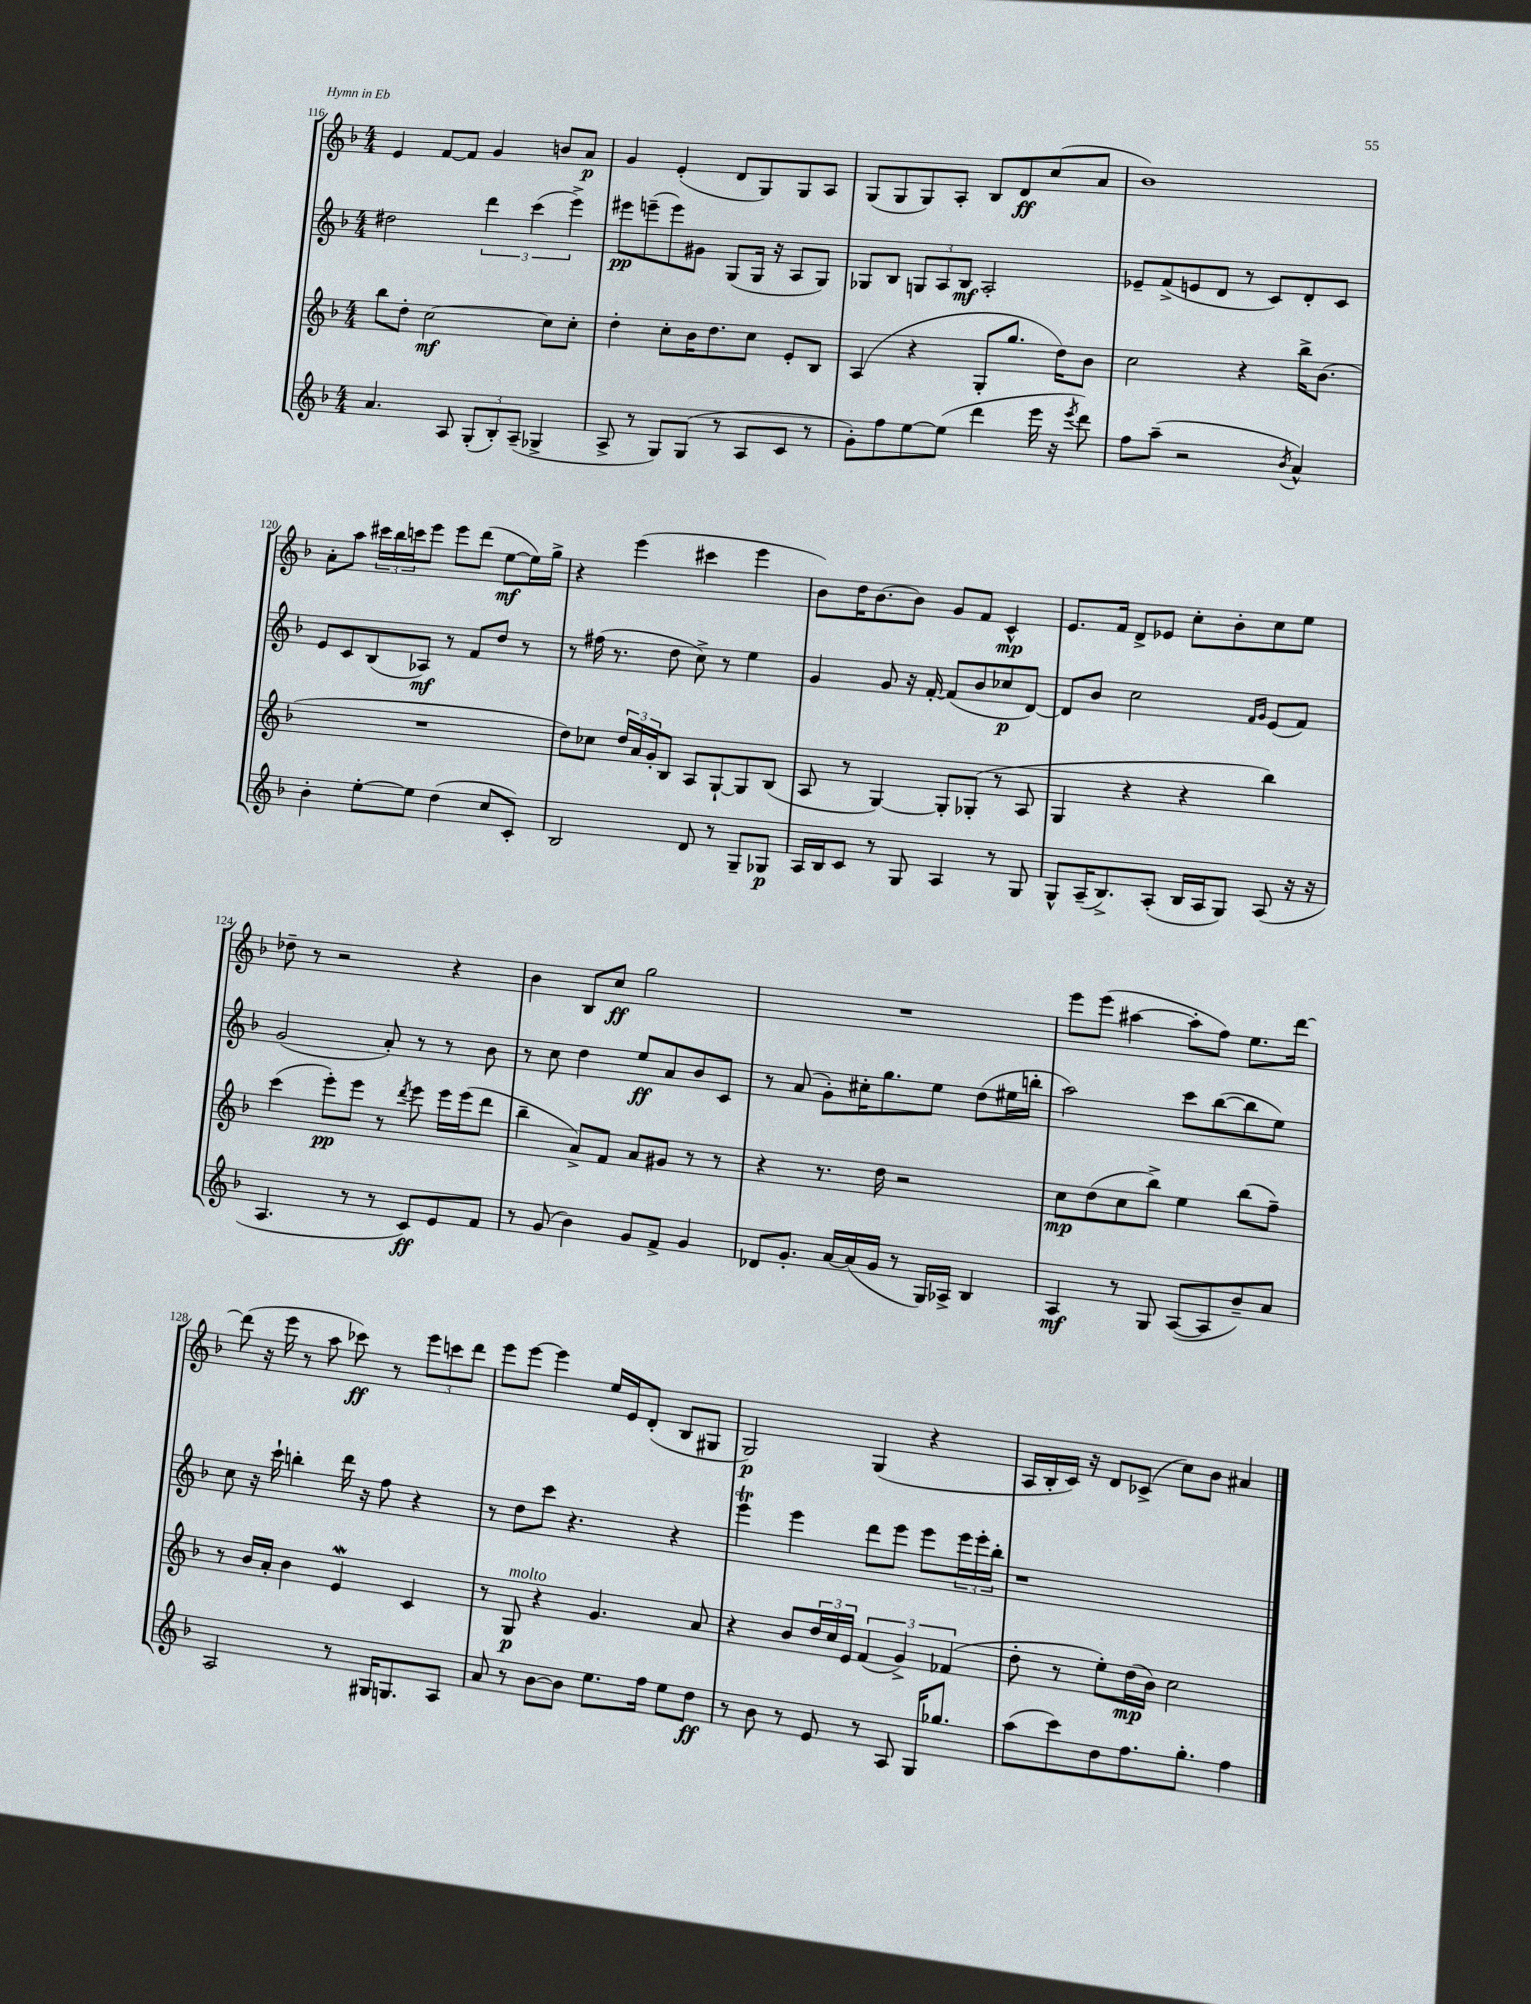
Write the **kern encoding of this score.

**kern	**dynam	**kern	**dynam	**kern	**dynam	**kern	**dynam
*part4	*part4	*part3	*part3	*part2	*part2	*part1	*part1
*staff4	*staff4	*staff3	*staff3	*staff2	*staff2	*staff1	*staff1
*clefG2	*	*clefG2	*	*clefG2	*	*clefG2	*
*k[b-]	*	*k[b-]	*	*k[b-]	*	*k[b-]	*
*M4/4	*	*M4/4	*	*M4/4	*	*M4/4	*
=116	=116	=116	=116	=116	=116	=116	=116
4.a/	.	8bb-\L	.	2dd#X\	.	4e/	.
.	.	8dd'\J	.	.	.	.	.
.	.	[2cc\	mf	.	.	[8f/L	.
8A/	.	.	.	.	.	8f/J]	.
(12G'/L	.	.	.	6ddd\	.	4g/	.
12B-'/)	.	.	.	.	.	.	.
(12A~/J	.	.	.	(6ccc\	.	.	.
4G-X^/	.	8cc\L]	.	.	.	8bn/L	.
.	.	.	.	6eee^\)	.	.	.
.	.	8cc'\J	.	.	.	8a/J	p
=117	=117	=117	=117	=117	=117	=117	=117
8A^/	.	4dd'\	.	8eee#X\L	pp	4g/	.
8r	.	.	.	(8eeen~\	.	.	.
8G/L)	.	8cc'\L	.	8eee\)	.	(4e'/	.
(8G/J	.	16b-\K	.	8g#X\J	.	.	.
.	.	8.dd\	.	.	.	.	.
8r	.	.	.	(8G/L	.	8d/L	.
8A/L	.	8cc\J	.	16G/Jk	.	8G/)	.
.	.	.	.	16r	.	.	.
8c/J	.	8e'/L	.	8A/L	.	8G/	.
8r	.	8B-/J	.	8G/J)	.	8A/J	.
=118	=118	=118	=118	=118	=118	=118	=118
8g'\L)	.	(4A/	.	8G-X/L	.	(8G/L	.
8ff\	.	.	.	8B-/J	.	8G/	.
[8ee\	.	4r	.	12Gn/L	.	8G/)	.
.	.	.	.	12A/	.	.	.
(8ee\J]	.	.	.	.	.	8A'/J	.
.	.	.	.	12B-/J	mf	.	.
4ddd\	.	8G'/L	.	2A'/	.	8B-/L	.
.	.	8.gg/J	.	.	.	8d/	ff
16eee\	.	.	.	.	.	(8cc/	.
16r	.	16dd\KL)	.	.	.	.	.
8qeee/	.	.	.	.	.	.	.
8ddd\)	.	8b-\J	.	.	.	8a/J	.
=119	=119	=119	=119	=119	=119	=119	=119
8ff\L	.	2cc\	.	8e-X~/L	.	1b-)	.
(8aa~\J	.	.	.	(8f^/	.	.	.
2r	.	.	.	8en/	.	.	.
.	.	.	.	8d/J	.	.	.
.	.	4r	.	8r	.	.	.
.	.	.	.	8c/L)	.	.	.
8qb-/	.	.	.	.	.	.	.
4a^^/)	.	16bb-^\KL	.	8d'/	.	.	.
.	.	(8.b-\J	.	.	.	.	.
.	.	.	.	8c/J	.	.	.
!!LO:LB:g=z
=120	=120	=120	=120	=120	=120	=120	=120
4b-'\	.	1r	.	8e/L	.	8a'\L	.
.	.	.	.	8c/	.	8aa\J	.
[8ee'\L	.	.	.	(8B-/	.	24ccc#X\LL	.
.	.	.	.	.	.	24bb-\	.
.	.	.	.	.	.	24cccn\J	.
8ee\J]	.	.	.	8A-X/J)	mf	8eee\J	.
(4dd\	.	.	.	8r	.	8eee\L	.
.	.	.	.	8f/L	.	(8ddd\J	.
8cc/L	.	.	.	8dd/J	.	[8ee\L	mf
8c'/J)	.	.	.	8r	.	16ee\L])	.
.	.	.	.	.	.	16gg^\JJ	.
=121	=121	=121	=121	=121	=121	=121	=121
2B-/	.	8dd\L)	.	8r	.	4r	.
.	.	8cc-X\J	.	(16ff#X\	.	.	.
.	.	.	.	8.r	.	.	.
.	.	24dd/LL	.	.	.	(4eee\	.
.	.	24a/	.	.	.	.	.
.	.	24g'/J	.	.	.	.	.
.	.	8B-/J	.	8dd\	.	.	.
8d/	.	8A/L	.	8cc^\)	.	4ccc#X\	.
8r	.	[8G`/	.	8r	.	.	.
8G~/L	.	8G/]	.	4ee\	.	4eee\	.
8G-X/J	p	(8B-/J	.	.	.	.	.
=122	=122	=122	=122	=122	=122	=122	=122
16A/LL	.	8A/	.	4g/	.	8b-\L)	.
16B-/J	.	.	.	.	.	.	.
8c/J	.	8r	.	.	.	16dd\K	.
.	.	.	.	.	.	[8.b-\	.
8r	.	[4G/)	.	8g/	.	.	.
8G/	.	.	.	16r	.	8b-\J]	.
.	.	.	.	[16f'/	.	.	.
4A/	.	8G'/L]	.	(8f/L]	.	8g/L	.
.	.	(8G-X'/J	.	8b-/	.	8f/J	.
8r	.	8r	.	8cc-X/	p	4c^^/	mp
8G/	.	8A/	.	[8d/J)	.	.	.
=123	=123	=123	=123	=123	=123	=123	=123
8G^^/L	.	4G/	.	8d/L]	.	8.e/L	.
(16A~/K	.	.	.	8b-/J	.	.	.
8.B-^/)	.	.	.	.	.	16f/Jk	.
.	.	4r	.	2cc\	.	8d^/L	.
(8A'/J	.	.	.	.	.	8e-X/J	.
16B-/LL	.	4r	.	.	.	8cc'\L	.
16A/J	.	.	.	.	.	.	.
8G/J)	.	.	.	.	.	8b-'\	.
.	.	.	.	16qqf/LL	.	.	.
.	.	.	.	16qqg/JJ	.	.	.
(8A/	.	4bb-\)	.	(8e/L	.	8cc\	.
16r	.	.	.	8f/J)	.	8ee\J	.
16r	.	.	.	.	.	.	.
!!LO:LB:g=z
=124	=124	=124	=124	=124	=124	=124	=124
4.A/	.	(4ccc\	.	(2g/	.	8dd-X~\	.
.	.	.	.	.	.	8r	.
.	.	8eee'\L)	pp	.	.	2r	.
8r	.	8eee\J	.	.	.	.	.
8r	.	8r	.	8a'/)	.	.	.
.	.	8qddd/	.	.	.	.	.
8c/L)	ff	8eee\	.	8r	.	.	.
8e/	.	16eee\LL	.	8r	.	4r	.
.	.	(16eee\J	.	.	.	.	.
8f/J	.	8ddd\J	.	8b-\	.	.	.
=125	=125	=125	=125	=125	=125	=125	=125
8r	.	4bb-~\	.	8r	.	4b-\	.
(8g/	.	.	.	8cc\	.	.	.
4b-\)	.	8a^/L)	.	4dd\	.	8B-/L	.
.	.	8f/J	.	.	.	8cc/J	ff
8g/L	.	8a/L	.	8ee/L	ff	2gg\	.
8f^/J	.	8g#X/J	.	8a/	.	.	.
4g/	.	8r	.	8b-/	.	.	.
.	.	8r	.	8c/J	.	.	.
=126	=126	=126	=126	=126	=126	=126	=126
8d-X/L	.	4r	.	8r	.	1r	.
8.g'/J	.	.	.	(8a/	.	.	.
.	.	8.r	.	8g'\L)	.	.	.
[16a/LL	.	.	.	.	.	.	.
(16a/]	.	.	.	16cc#X'\K	.	.	.
16g/JJ	.	16dd\	.	8.gg\	.	.	.
8r	.	2r	.	.	.	.	.
16G/LL)	.	.	.	8ee\J	.	.	.
16A-X^/JJ	.	.	.	.	.	.	.
4B-/	.	.	.	(8dd\L	.	.	.
.	.	.	.	16ee#X\L	.	.	.
.	.	.	.	16bbn'\JJ	.	.	.
=127	=127	=127	=127	=127	=127	=127	=127
4A/	mf	8cc\L	mp	2aa\)	.	8eee\L	.
.	.	(8dd\	.	.	.	(8eee\J	.
8r	.	8cc\	.	.	.	[4aa#X\	.
8G/	.	8bb-^\J)	.	.	.	.	.
([8A/L	.	4ee\	.	8ccc\L	.	8aa#'\L]	.
8A/]	.	.	.	([8bb-\	.	8ff\J)	.
8b-~/)	.	(8bb-\L	.	8bb-\]	.	8.ee\L	.
8a/J	.	8ff~\J)	.	8ee\J)	.	.	.
.	.	.	.	.	.	[16ddd\Jk	.
!!LO:LB:g=z
=128	=128	=128	=128	=128	=128	=128	=128
2A/	.	8r	.	8cc\	.	(8ddd\]	.
.	.	16b-/LL	.	16r	.	16r	.
.	.	16a'/JJ	.	16ccc`\	.	16eee\	.
.	.	4b-\	.	4bbn'\	.	8r	.
.	.	.	.	.	.	8aa\	.
8r	.	4eW/	.	16ddd\	.	8ccc-X\)	ff
.	.	.	.	16r	.	.	.
16G#X/KL	.	.	.	8ff\	.	8r	.
8.Gn/	.	.	.	.	.	.	.
.	.	4c/	.	4r	.	12eee\L	.
.	.	.	.	.	.	12cccn\	.
8A/J	.	.	.	.	.	.	.
.	.	.	.	.	.	12ddd\J	.
=129	=129	=129	=129	=129	=129	=129	=129
8a/	.	8r	.	8r	.	8eee\L	.
!	!	!LO:TX:a:i:t=molto	!	!	!	!	!
8r	.	8G/	p	8dd\L	.	[8eee\J	.
[8b-\L	.	4r	.	8ccc\J	.	4eee\]	.
8b-\J]	.	.	.	4.r	.	.	.
8.ee\L	.	4.g/	.	.	.	16ee/LL	.
.	.	.	.	.	.	16e/J	.
.	.	.	.	.	.	(8d'/J	.
16ff\Jk	.	.	.	.	.	.	.
8ee\L	.	.	.	4r	.	8B-/L	.
8dd\J	ff	8a/	.	.	.	8G#X/J	.
=130	=130	=130	=130	=130	=130	=130	=130
8r	.	4r	.	4eeet\	.	2G/)	p
8b-\	.	.	.	.	.	.	.
8r	.	8b-/L	.	4eee\	.	.	.
8e/	.	24dd/L	.	.	.	.	.
.	.	24cc/	.	.	.	.	.
.	.	24e/JJ	.	.	.	.	.
8r	.	(6f/	.	8ddd\L	.	(4G/	.
8A/	.	.	.	8eee\J	.	.	.
.	.	6g^/)	.	.	.	.	.
16G/KL	.	.	.	8eee\L	.	4r	.
8.gg-X/J	.	.	.	.	.	.	.
.	.	(6f-X/	.	.	.	.	.
.	.	.	.	24eee\L	.	.	.
.	.	.	.	24eee'\	.	.	.
.	.	.	.	24bb-'\JJ	.	.	.
=131	=131	=131	=131	=131	=131	=131	=131
(8aa\L	.	8dd'\	.	1r	.	16A/LL	.
.	.	.	.	.	.	16B-'/	.
8ccc\)	.	8r	.	.	.	16c/JJ)	.
.	.	.	.	.	.	16r	.
8dd\	.	8ee'\L)	.	.	.	8d/L	.
8.ff\	.	(16dd\L	mp	.	.	(8c-X^/J	.
.	.	16b-\JJ)	.	.	.	.	.
.	.	2cc\	.	.	.	8cc\L)	.
8.gg'\J	.	.	.	.	.	.	.
.	.	.	.	.	.	8b-\J	.
4ff\	.	.	.	.	.	4a#X/	.
==	==	==	==	==	==	==	==
*-	*-	*-	*-	*-	*-	*-	*-
